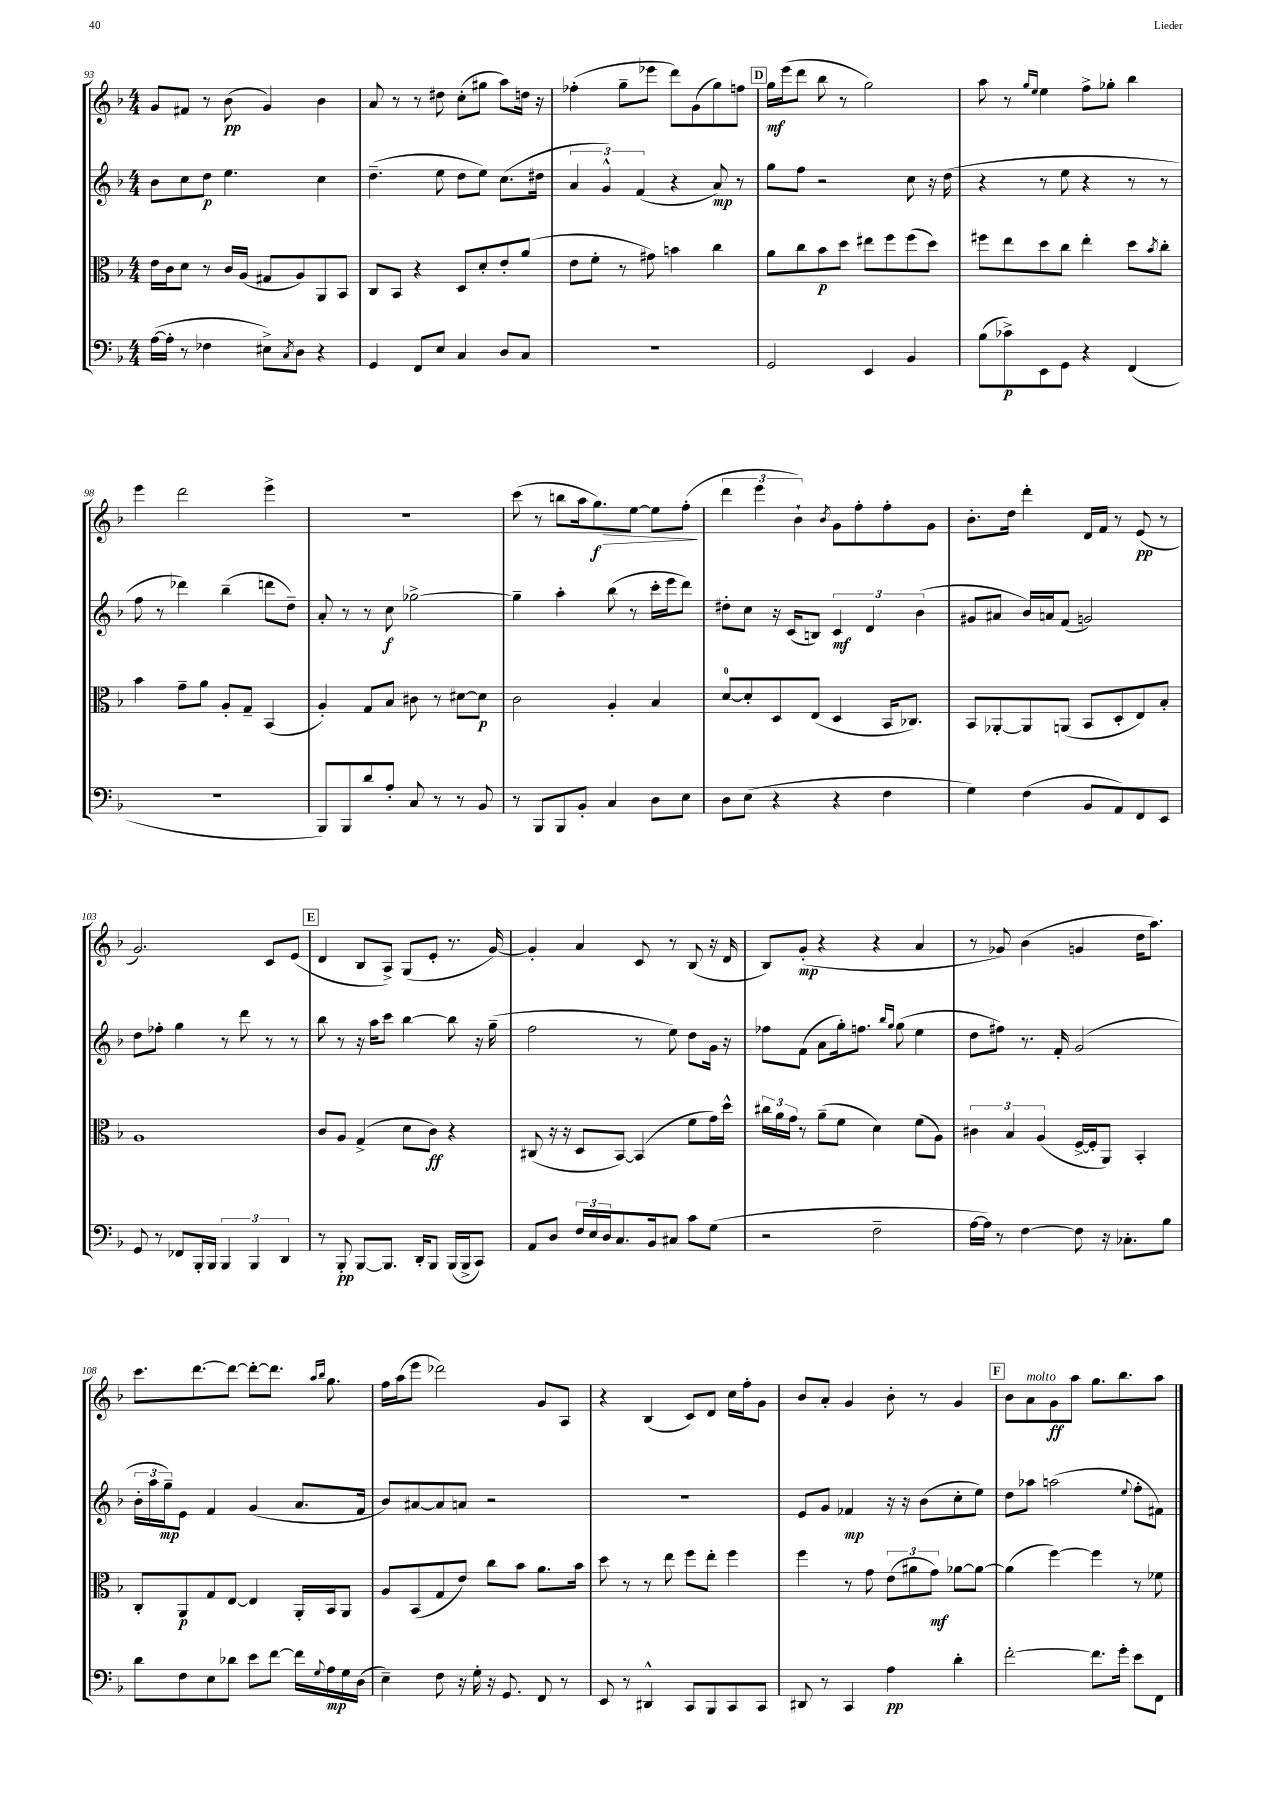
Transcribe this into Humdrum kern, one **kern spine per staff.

**kern	**dynam	**kern	**dynam	**kern	**dynam	**kern	**dynam
*part4	*part4	*part3	*part3	*part2	*part2	*part1	*part1
*staff4	*staff4	*staff3	*staff3	*staff2	*staff2	*staff1	*staff1
*clefF4	*	*clefC3	*	*clefG2	*	*clefG2	*
*k[b-]	*	*k[b-]	*	*k[b-]	*	*k[b-]	*
*M4/4	*	*M4/4	*	*M4/4	*	*M4/4	*
=93	=93	=93	=93	=93	=93	=93	=93
([16A\LL	.	16e\LL	.	8b-\L	.	8g/L	.
16A'\JJ]	.	16c\J	.	.	.	.	.
8r	.	8d\J	.	8cc\	.	8f#X/J	.
4F-X\	.	8r	.	8dd\J	p	8r	.
.	.	16c/LL	.	4.ee\	.	(8b-\	pp
.	.	(16A/JJ	.	.	.	.	.
8E#X^\L)	.	8G#X/L	.	.	.	4g/)	.
8qC/	.	.	.	.	.	.	.
8D\J	.	8A/)	.	.	.	.	.
4r	.	8AA/	.	4cc\	.	4b-\	.
.	.	8BB-/J	.	.	.	.	.
=94	=94	=94	=94	=94	=94	=94	=94
4GG/	.	8C/L	.	(4.dd~\	.	8a/	.
.	.	8BB-/J	.	.	.	8r	.
8FF/L	.	4r	.	.	.	8r	.
8E/J	.	.	.	8ee\	.	8dd#X\	.
4C/	.	8D/L	.	8dd\L	.	(8cc'\L	.
.	.	8d'/	.	8ee\J)	.	8gg#X\J	.
8D/L	.	8e'/	.	(8.cc\L	.	8aa\L)	.
8C/J	.	(8a/J	.	.	.	16ddn\Jk	.
.	.	.	.	16dd#X\Jk	.	16r	.
=95	=95	=95	=95	=95	=95	=95	=95
1r	.	8e\L	.	6a/	.	(4ff-X'\	.
.	.	8f'\J	.	.	.	.	.
.	.	.	.	6g^^/)	.	.	.
.	.	8r	.	.	.	8gg~\L	.
.	.	.	.	(6f/	.	.	.
.	.	8g#X\)	.	.	.	8eee-X\J	.
.	.	4bn\	.	4r	.	8ddd\L)	.
.	.	.	.	.	.	(8g\	.
.	.	4cc\	.	8a/)	mp	8gg\)	.
.	.	.	.	8r	.	8ffn\J	.
!!LO:REH:place=s1:t=D
=96	=96	=96	=96	=96	=96	=96	=96
2GG/	.	8a\L	.	8gg\L	.	16gg\LL	mf
.	.	.	.	.	.	(16eee\J	.
.	.	8cc\	.	8ff\J	.	8ddd\J	.
.	.	8b-\	p	2r	.	8bb-\	.
.	.	8dd\J	.	.	.	8r	.
4EE/	.	8ee#X\L	.	.	.	2gg\)	.
.	.	8ff\	.	.	.	.	.
4BB-/	.	(8ff\	.	8cc\	.	.	.
.	.	8dd\J)	.	16r	.	.	.
.	.	.	.	(16dd\	.	.	.
=97	=97	=97	=97	=97	=97	=97	=97
(8B-\L	.	8ff#X\L	.	4r	.	8aa\	.
8c-X^\)	p	8ee\	.	.	.	8r	.
.	.	.	.	.	.	16qqgg/LL	.
.	.	.	.	.	.	16qqee/JJ	.
8EE\	.	8dd\	.	8r	.	4ee\	.
8GG\J	.	8cc\J	.	8ee\	.	.	.
4r	.	4ee'\	.	4r	.	8ff^\L	.
.	.	.	.	.	.	8gg-X'\J	.
(4FF/	.	8dd\L	.	8r	.	4bb-\	.
.	.	8qb-/	.	.	.	.	.
.	.	8cc'\J	.	8r	.	.	.
!!LO:LB:g=z
=98	=98	=98	=98	=98	=98	=98	=98
1r	.	4b-\	.	8ff\	.	4eee\	.
.	.	.	.	8r	.	.	.
.	.	8g~\L	.	4ddd-X\)	.	2ddd\	.
.	.	8a\J	.	.	.	.	.
.	.	8A'/L	.	(4bb-~\	.	.	.
.	.	8G~/J	.	.	.	.	.
.	.	(4BB-/	.	8dddn\L	.	4eee^\	.
.	.	.	.	8dd~\J)	.	.	.
=99	=99	=99	=99	=99	=99	=99	=99
8BBB-/L)	.	4A'/)	.	8a'/	.	1r	.
8BBB-/	.	.	.	8r	.	.	.
8d/	.	8G/L	.	8r	.	.	.
8A'/J	.	8B-/J	.	8cc\	f	.	.
8C/	.	8c#X\	.	[2gg-X^\	.	.	.
8r	.	8r	.	.	.	.	.
8r	.	[8d#X\L	.	.	.	.	.
8BB-/	.	8d#\J]	p	.	.	.	.
=100	=100	=100	=100	=100	=100	=100	=100
8r	.	2c\	.	4gg-~\]	.	(8ccc\	.
8BBB-/L	.	.	.	.	.	8r	.
8BBB-/	.	.	.	4aa'\	.	8bbn\L	.
8BB-'/J	.	.	.	.	.	16aa\k	.
!	!	!	!	!	!	!	!LO:HP:b
.	.	.	.	.	.	8.gg\)	> f
4C/	.	4A'/	.	(8bb-\	.	.	.
.	.	.	.	8r	.	[8ee\J	.
8D\L	.	4B-/	.	16ccc'\LL	.	8ee\L]	.
.	.	.	.	16eee\J	.	.	.
8E\J	.	.	.	8ddd\J)	.	(8ff'\J	.
.	.	.	.	.	.	.	]
=101	=101	=101	=101	=101	=101	=101	=101
8D\L	.	[8d/L	.	8dd#X'\L	.	6ddd\	.
(8E\J	.	8d'/]	.	8cc\J	.	.	.
.	.	.	.	.	.	6eee\	.
4r	.	8D/	.	16r	.	.	.
.	.	.	.	(16c/KL	.	.	.
.	.	.	.	.	.	6b-`\)	.
.	.	(8E/J	.	8Bn/J)	.	.	.
.	.	.	.	.	.	8qb-/	.
4r	.	4D/	.	6c/	mf	8g\L	.
.	.	.	.	.	.	8ff'\	.
.	.	.	.	6d/	.	.	.
4F\	.	16BB-/KL	.	.	.	8ff'\	.
.	.	8.C-X/J)	.	.	.	.	.
.	.	.	.	(6b-\	.	.	.
.	.	.	.	.	.	8g\J	.
=102	=102	=102	=102	=102	=102	=102	=102
4G\)	.	8BB-/L	.	8g#X/L	.	8.b-'\L	.
.	.	[8AA-X'/	.	8a#X/J	.	.	.
.	.	.	.	.	.	16dd\Jk	.
(4F\	.	8AA-/]	.	16b-/LL)	.	4ddd'\	.
.	.	.	.	16an/J	.	.	.
.	.	(8AAn/J	.	(8f/J	.	.	.
8BB-/L	.	8BB-/L	.	2gn/)	.	16d/LL	.
.	.	.	.	.	.	16f/JJ	.
8AA/)	.	8D'/	.	.	.	8r	.
8FF/	.	8E/)	.	.	.	(8e/	pp
8EE/J	.	8B-'/J	.	.	.	8r	.
!!LO:LB:g=z
=103	=103	=103	=103	=103	=103	=103	=103
8GG/	.	1A	.	8dd\L	.	2.g/)	.
8r	.	.	.	8ff-X'\J	.	.	.
8FF-X/L	.	.	.	4gg\	.	.	.
16BBB-'/L	.	.	.	.	.	.	.
16BBB-/JJ	.	.	.	.	.	.	.
6BBB-/	.	.	.	8r	.	.	.
.	.	.	.	8ddd\	.	.	.
6BBB-/	.	.	.	.	.	.	.
.	.	.	.	8r	.	8c/L	.
6DD/	.	.	.	.	.	.	.
.	.	.	.	8r	.	(8e/J	.
!!LO:REH:place=s1:t=E
=104	=104	=104	=104	=104	=104	=104	=104
8r	.	8c/L	.	8bb-\	.	4d/	.
8BBB-'/	pp	8A/J	.	8r	.	.	.
[8BBB-/L	.	(4G^/	.	16r	.	8B-/L	.
.	.	.	.	16aa\KL	.	.	.
8.BBB-/J]	.	.	.	8ccc\J	.	8A^/J)	.
.	.	8d\L	.	[4bb-\	.	(8G/L	.
16DD'/KL	.	.	.	.	.	.	.
8BBB-/J	.	8c\J)	ff	.	.	8e'/J	.
(16BBB-/LL	.	4r	.	8bb-\]	.	8.r	.
16BBB-^/J	.	.	.	.	.	.	.
8CC/J)	.	.	.	16r	.	.	.
.	.	.	.	(16gg~\	.	[16g/)	.
=105	=105	=105	=105	=105	=105	=105	=105
8AA/L	.	(8C#X/	.	2ff\	.	4g'/]	.
8D/J	.	16r	.	.	.	.	.
.	.	16r	.	.	.	.	.
24F/LL	.	8D/L	.	.	.	4a/	.
24E/	.	.	.	.	.	.	.
24D/J	.	.	.	.	.	.	.
8.C/	.	[8BB-/J)	.	.	.	.	.
.	.	(4BB-/]	.	8r	.	8c/	.
16BB-/k	.	.	.	.	.	.	.
8C#X/J	.	.	.	8ee\)	.	8r	.
8c\L	.	8f\L	.	8dd\L	.	(8B-/	.
(8G\J	.	16g\L)	.	16g\Jk	.	16r	.
.	.	16dd^^\JJ	.	16r	.	16d/	.
=106	=106	=106	=106	=106	=106	=106	=106
2r	.	24cc#X\LL	.	8ff-X\L	.	8B-/L)	.
.	.	24a\	.	.	.	.	.
.	.	24g\JJ	.	.	.	.	.
.	.	8r	.	(8f\J	.	(8g'/J	mp
.	.	(8a~\L	.	8a\L	.	4r	.
.	.	8f\J	.	16gg'\k)	.	.	.
.	.	.	.	8.ffn\J	.	.	.
2F~\	.	4d\)	.	.	.	4r	.
.	.	.	.	16qqbb-/LL	.	.	.
.	.	.	.	16qqgg/JJ	.	.	.
.	.	.	.	(8gg\	.	.	.
.	.	(8f\L	.	4ee\	.	4a/	.
.	.	8A\J)	.	.	.	.	.
=107	=107	=107	=107	=107	=107	=107	=107
[16A\LL	.	6c#X\	.	8dd\L	.	8r	.
16A\JJ])	.	.	.	.	.	.	.
8r	.	.	.	8ff#X\J)	.	8g-X/)	.
.	.	6B-/	.	.	.	.	.
[4F\	.	.	.	8.r	.	(4b-\	.
.	.	(6A/	.	.	.	.	.
.	.	.	.	16f'/	.	.	.
8F\]	.	[16F^/LL	.	(2g/	.	4gn/	.
.	.	16F'/J]	.	.	.	.	.
16r	.	8AA/J)	.	.	.	.	.
8.C-X'\L	.	.	.	.	.	.	.
.	.	4BB-'/	.	.	.	16dd\KL	.
.	.	.	.	.	.	8.aa\J)	.
8B-\J	.	.	.	.	.	.	.
!!LO:LB:g=z
=108	=108	=108	=108	=108	=108	=108	=108
8d\L	.	8C'/L	.	24b-'\LL	.	8.ccc\L	.
.	.	.	.	24aa\	.	.	.
.	.	.	.	24gg~\J)	mp	.	.
8F\	.	8AA/	p	8e\J	.	.	.
.	.	.	.	.	.	[8.ddd\	.
8E\	.	8G/	.	4f/	.	.	.
8d-X\J	.	[8E/J	.	.	.	8ddd\J_	.
8e\L	.	4E/]	.	(4g/	.	8ddd'\L_	.
[8f\J	.	.	.	.	.	8.ddd\J]	.
16f\LL]	.	16AA'/LL	.	8.a/L	.	.	.
.	.	.	.	.	.	16qqaa/LL	.
8qqG/	.	.	.	.	.	16qqbb-/JJ	.
16A\	mp	16BB-/J	.	.	.	8.gg\	.
16G\	.	8AA/J	.	.	.	.	.
(16D\JJ	.	.	.	16f/Jk	.	.	.
=109	=109	=109	=109	=109	=109	=109	=109
4E~\)	.	8A/L	.	8b-/L)	.	16ff\LL	.
.	.	.	.	.	.	(16aa\J	.
.	.	(8BB-/	.	[8a#X/	.	8eee\J	.
8F\	.	8G/	.	8a#/]	.	2ddd-X\)	.
16r	.	8e/J)	.	8an/J	.	.	.
16G'\	.	.	.	.	.	.	.
16r	.	8cc\L	.	2r	.	.	.
8.GG/	.	.	.	.	.	.	.
.	.	8b-\J	.	.	.	.	.
8FF/	.	8.a\L	.	.	.	8g/L	.
8r	.	.	.	.	.	8A/J	.
.	.	16b-\Jk	.	.	.	.	.
=110	=110	=110	=110	=110	=110	=110	=110
8EE/	.	8dd\	.	1r	.	4r	.
8r	.	8r	.	.	.	.	.
4DD#X^^/	.	8r	.	.	.	(4B-/	.
.	.	8ee\	.	.	.	.	.
8CC/L	.	8ff\L	.	.	.	8c/L)	.
8BBB-/	.	8ee'\J	.	.	.	8d/J	.
8CC/	.	4ff\	.	.	.	16cc\LL	.
.	.	.	.	.	.	16ff'\J	.
8CC/J	.	.	.	.	.	8g\J	.
=111	=111	=111	=111	=111	=111	=111	=111
8DD#X/	.	4ff\	.	8e/L	.	8b-/L	.
8r	.	.	.	8g/J	.	8a'/J	.
4CC/	.	8r	.	4f-X/	mp	4g/	.
.	.	8g\	.	.	.	.	.
4A\	pp	(12e\L	.	16r	.	8b-'\	.
.	.	.	.	16r	.	.	.
.	.	12a#X\	.	.	.	.	.
.	.	.	.	(8b-\L	.	8r	.
.	.	12g\J)	mf	.	.	.	.
4d'\	.	[8a-X\L	.	8cc'\	.	4g/	.
.	.	8a-\J_	.	8ee\J)	.	.	.
!!LO:REH:place=s1:t=F
=112	=112	=112	=112	=112	=112	=112	=112
[2f'\	.	(4a-\]	.	8dd\L	.	8b-\L	.
!	!	!	!	!	!	!LO:TX:a:i:t=molto	!
.	.	.	.	8aa-X\J	.	8a\	.
.	.	[4ff\)	.	(2aan\	.	8g\	ff
.	.	.	.	.	.	8aa\J	.
8.f\L]	.	4ff\]	.	.	.	8.gg\L	.
16g'\Jk	.	.	.	.	.	8.bb-\	.
.	.	.	.	8qqee/	.	.	.
8e\L	.	8r	.	8ff'\L	.	.	.
8FF\J	.	8f-X\	.	8f#X\J)	.	8aa\J	.
==	==	==	==	==	==	==	==
*-	*-	*-	*-	*-	*-	*-	*-
